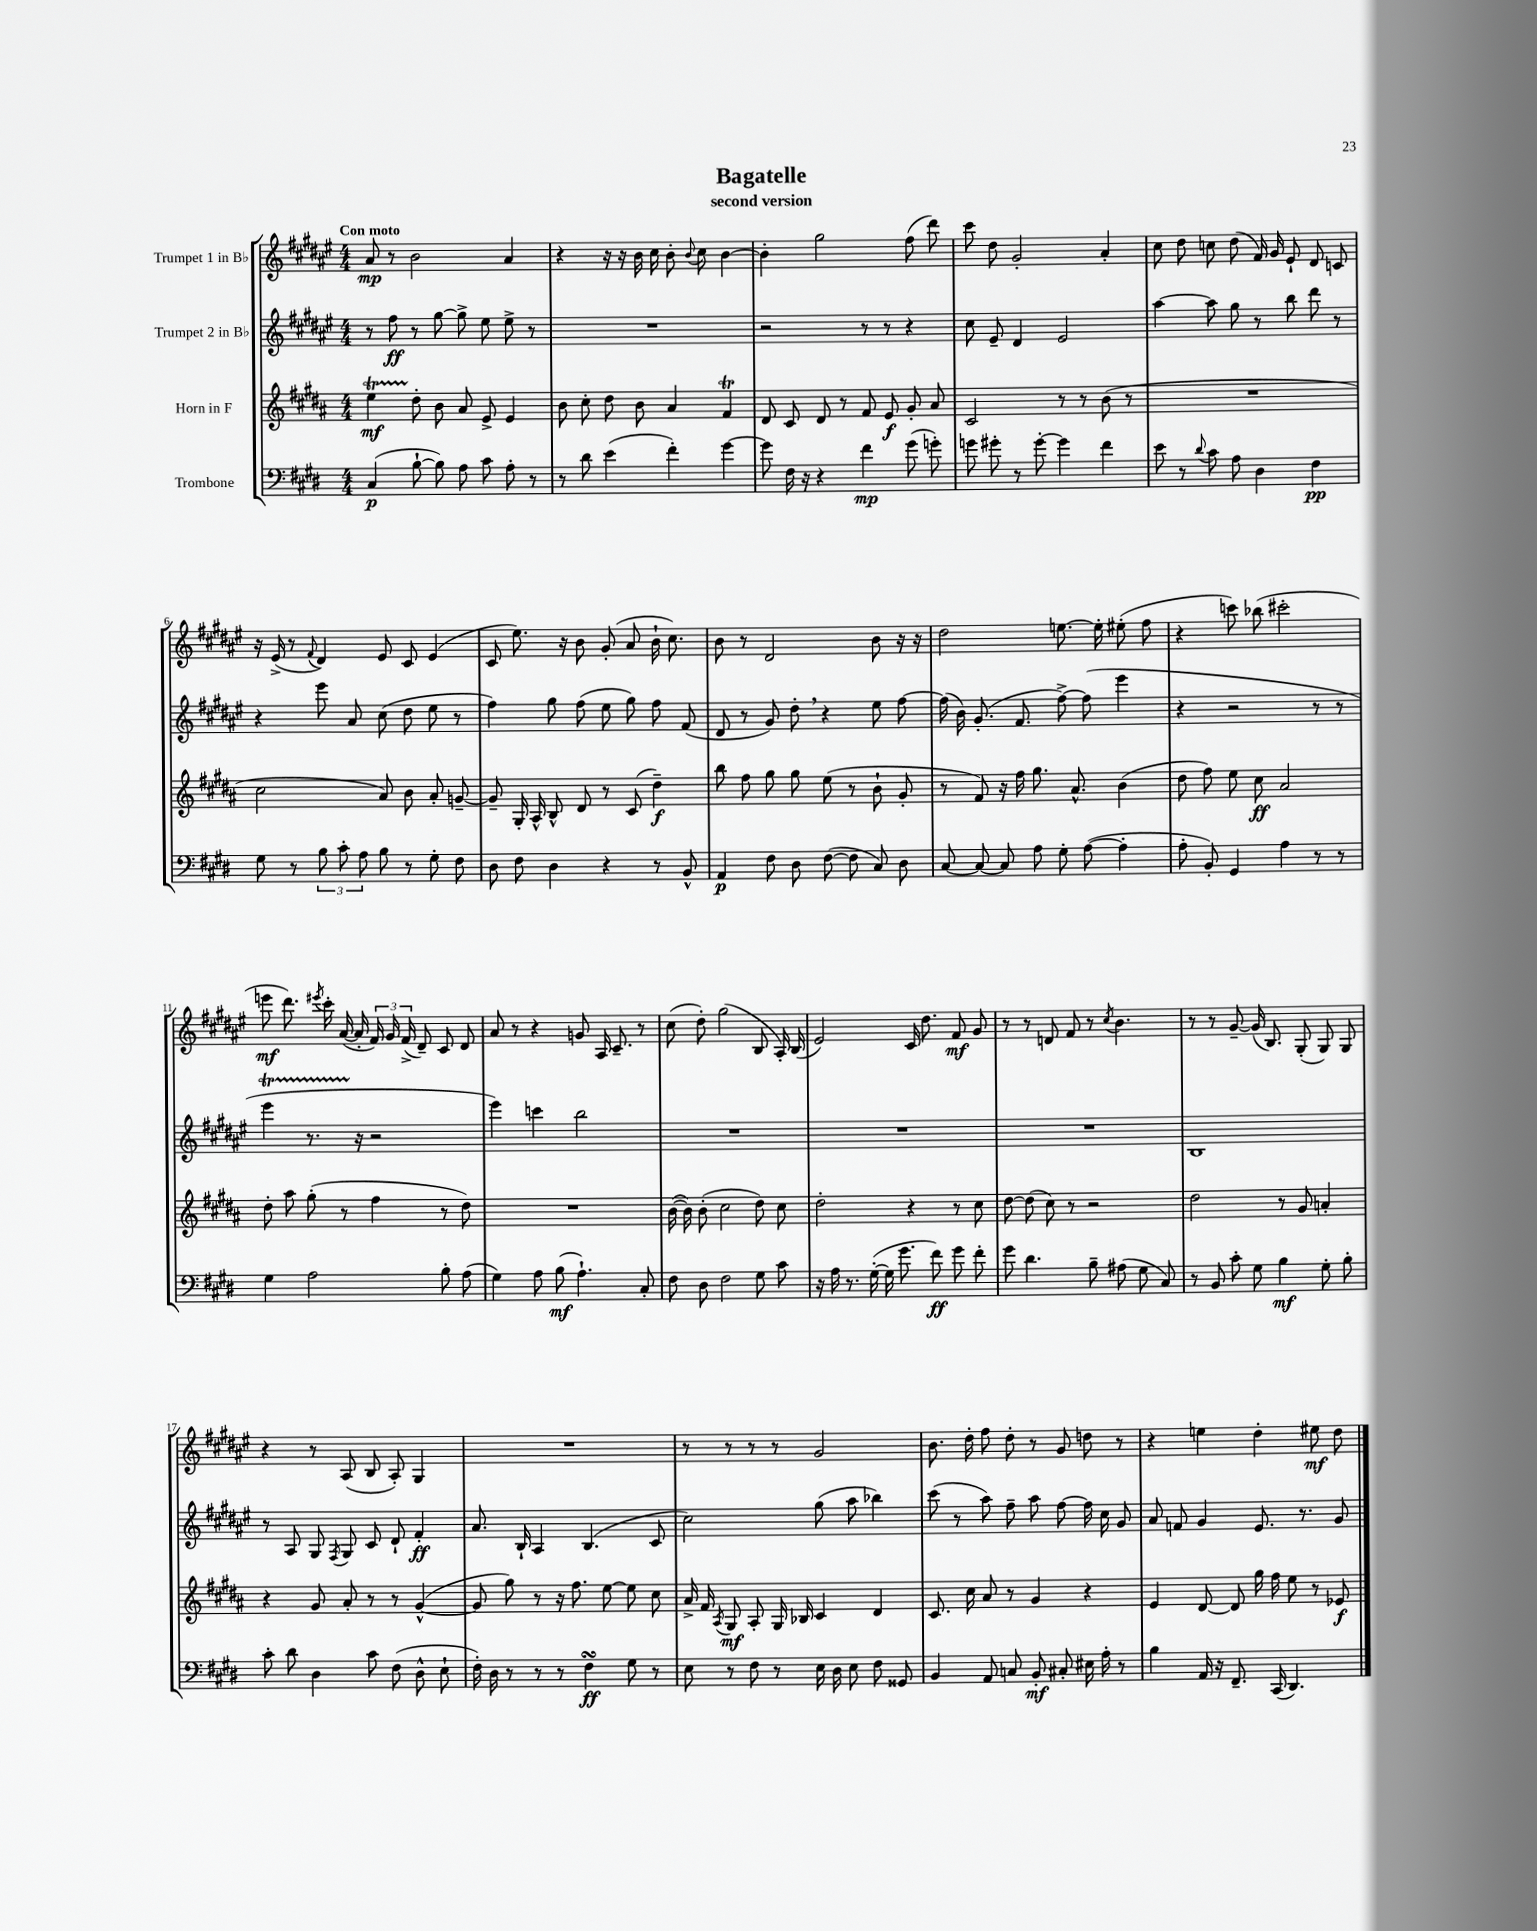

**kern	**kern	**kern	**kern
*staff4	*staff3	*staff2	*staff1
*clefF4	*clefG2	*clefG2	*clefG2
*k[f#c#g#d#]	*k[f#c#g#d#a#]	*k[f#c#g#d#a#e#]	*k[f#c#g#d#a#e#]
*M4/4	*M4/4	*M4/4	*M4/4
(4C#	4ee	8r	8a#
.	.	8ff#	8r
[8B`	8dd#'	8r	2b
8B])	8b	[8gg#	.
8A	8a#	8gg#^]	.
8c#	8e^	8ee#	.
8A'	4e	8ee#^	4a#
8r	.	8r	.
=	=	=	=
8r	8b	1r	4r
8d#	8cc#'	.	.
(4e	8dd#	.	16r
.	.	.	16r
.	8b	.	16b
.	.	.	16cc#
4f#')	4a#	.	8b'
.	.	.	8qqb
.	.	.	8cc#
[4g#	4f#	.	[4b
=	=	=	=
8g#]	8d#	2r	4b']
16F#	8c#	.	.
16r	.	.	.
4r	8d#	.	2gg#
.	8r	.	.
4f#	8f#	8r	.
.	8e	8r	.
(8g#	8g#'	4r	(8ff#
8g')	8a#	.	8ddd#)
=	=	=	=
8g	2c#	8cc#	8ccc#
8g#'	.	8e#~	8dd#
8r	.	4d#	2g#'
[8g#'	.	.	.
4g#]	8r	2e#	.
.	8r	.	.
4f#	(8b	.	4a#'
.	8r	.	.
=	=	=	=
8e	1r	[4aa#	8cc#
8r	.	.	8dd#
8qqd#	.	.	.
8c#	.	8aa#]	8cc
8A	.	8gg#	(8dd#
4D#	.	8r	16f#)
.	.	.	16g#
.	.	8bb	8e#`
4F#	.	8ddd#	8d#
.	.	8r	8c
=	=	=	=
8G#	2cc#	4r	16r
.	.	.	(16e#^
8r	.	.	8r
.	.	.	8qqf#
12B	.	8eee#	4d#)
12c#'	.	.	.
.	.	8a#	.
12A	.	.	.
8B	8a#)	(8cc#	8e#
8r	8b	8dd#	8c#
8G#'	8a#'	8ee#	(4e#
8F#	[8g~	8r	.
=	=	=	=
8D#	8g~]	4ff#)	8c#
8F#	16G#'	.	8.ee#)
.	16A#^^	.	.
4D#	8B^^	8gg#	.
.	.	.	16r
.	8d#	(8ff#	8b
4r	8r	8ee#	(8g#'
.	(8c#	8gg#)	8a#
8r	4dd#~)	8ff#	16b`
.	.	.	8.cc#)
8BB^^	.	(8f#	.
=	=	=	=
4AA	8bb	8d#	8b
.	8ff#	8r	8r
8F#	8gg#	8g#)	2d#
8D#	8gg#	8dd#'	.
([8F#	(8ee	4r	.
8F#]	8r	.	.
8C#)	8b`	8ee#	8b
8D#	8g#'	[8ff#	16r
.	.	.	16r
=	=	=	=
[8C#	8r	(16ff#]	2dd#
.	.	16b)	.
8C#_	8f#)	(8.g#'	.
8C#]	16r	.	.
.	16ff#	8.f#	.
8A	8.gg#	.	.
8G#'	.	[8ff#^)	[8.ee
.	8.a#^^	.	.
([8A	.	(8ff#]	.
.	.	.	16ee']
4A']	(4b	4eee#	(8ee#'
.	.	.	8ff#
=	=	=	=
8A'	8dd#	4r	4r
8BB')	8ff#)	.	.
4GG#	8ee	2r	8ccc)
.	8cc#	.	(8bb-
4A	2a#	.	2ccc#'
8r	.	8r	.
8r	.	8r	.
=	=	=	=
4G#	8dd#'	4eee#	8eee
.	8aa#	.	8.ddd#)
2A	(8gg#'	8.r	.
.	.	.	8qeee#
.	.	.	16ccc#'
.	8r	.	([16a#
.	.	16r	16a#']
.	4ff#	2r	24f#)
.	.	.	24g#
.	.	.	(24f#^
.	.	.	8d#~)
8B'	8r	.	8c#
(8A	8dd#)	.	8d#
=	=	=	=
4G#)	1r	4eee#)	8a#
.	.	.	8r
8A	.	4ccc	4r
(8B	.	.	.
4.A`)	.	2bb	8g
.	.	.	16A#
.	.	.	8.c#~
8C#'	.	.	8r
=	=	=	=
8F#	([16b	1r	(8cc#
.	16b])	.	.
8D#	(8b'	.	8dd#')
2F#	2cc#	.	(2gg#
8G#	8dd#)	.	8B
8c#	8cc#	.	16A#')
.	.	.	(16B
=	=	=	=
16r	2dd#'	1r	2e#)
16A	.	.	.
8.r	.	.	.
([16G#'	.	.	.
16G#]	.	.	.
8.g#	.	.	.
.	4r	.	16c#
.	.	.	8.dd#
8f#)	.	.	.
8g#	8r	.	8f#
8f#'	8cc#	.	8g#
=	=	=	=
8g#	[8dd#	1r	8r
4.d#	(8dd#]	.	8r
.	8cc#)	.	8d
.	8r	.	8f#
8B~	2r	.	8r
.	.	.	8qcc#
(8A#	.	.	4.b
8G#	.	.	.
8C#)	.	.	.
=	=	=	=
8r	2dd#	1B	8r
8BB	.	.	8r
8c#'	.	.	[8g#~
8G#	.	.	(16g#]
.	.	.	8.B)
4B	8r	.	.
.	8g#	.	(8G#'
8G#'	4a'	.	8G#)
8B'	.	.	8G#
=	=	=	=
8c#'	4r	8r	4r
8d#	.	8A#	.
4D#	8g#	8G#	8r
.	.	8qF#	.
.	8a#'	8G#	(8A#
8c#	8r	8c#	8B
(8F#	8r	8d#`	8A#')
8D#^^	([4g#^^	4f#'	4G#
8E`	.	.	.
=	=	=	=
16F#')	8g#]	8.a#	1r
16D#	.	.	.
8r	8gg#)	.	.
.	.	16B`	.
8r	8r	4A#	.
8r	16r	.	.
.	8.ff#	.	.
4F#	.	(4.B	.
.	[8ee	.	.
8G#	8ee]	.	.
8r	8cc#	8c#	.
=	=	=	=
8E	16a#^	2cc#)	8r
.	16f#	.	.
.	8qA#	.	.
8r	8G#	.	8r
8F#	8A#'	.	8r
8r	16G#	.	8r
.	16B-	.	.
16E	4c#	(8gg#	2g#
16D#	.	.	.
8E	.	8aa#	.
8F#	4d#	4bb-)	.
8GG##	.	.	.
=	=	=	=
4BB	8.c#	(8ccc#	8.b
.	.	8r	.
.	16cc#	.	16dd#'
8AA	8a#	8aa#)	8ff#
8C	8r	8ff#~	8dd#'
8BB'	4g#	8aa#	8r
8C#'	.	[8ff#	8g#
16E#	4r	16ff#]	8dd
16A'	.	16cc#	.
8r	.	8g#	8r
=	=	=	=
4B	4e	8a#	4r
.	.	8f	.
16AA	[8d#	4g#	4ee
16r	.	.	.
8.FF#~	8d#]	.	.
.	16gg#	8.e#	4dd#'
(16CC#	16ff#	.	.
4.DD#)	8ee	.	.
.	.	8.r	.
.	8r	.	8ee#
.	8e-	8g#	8dd#
==	==	==	==
*-	*-	*-	*-
